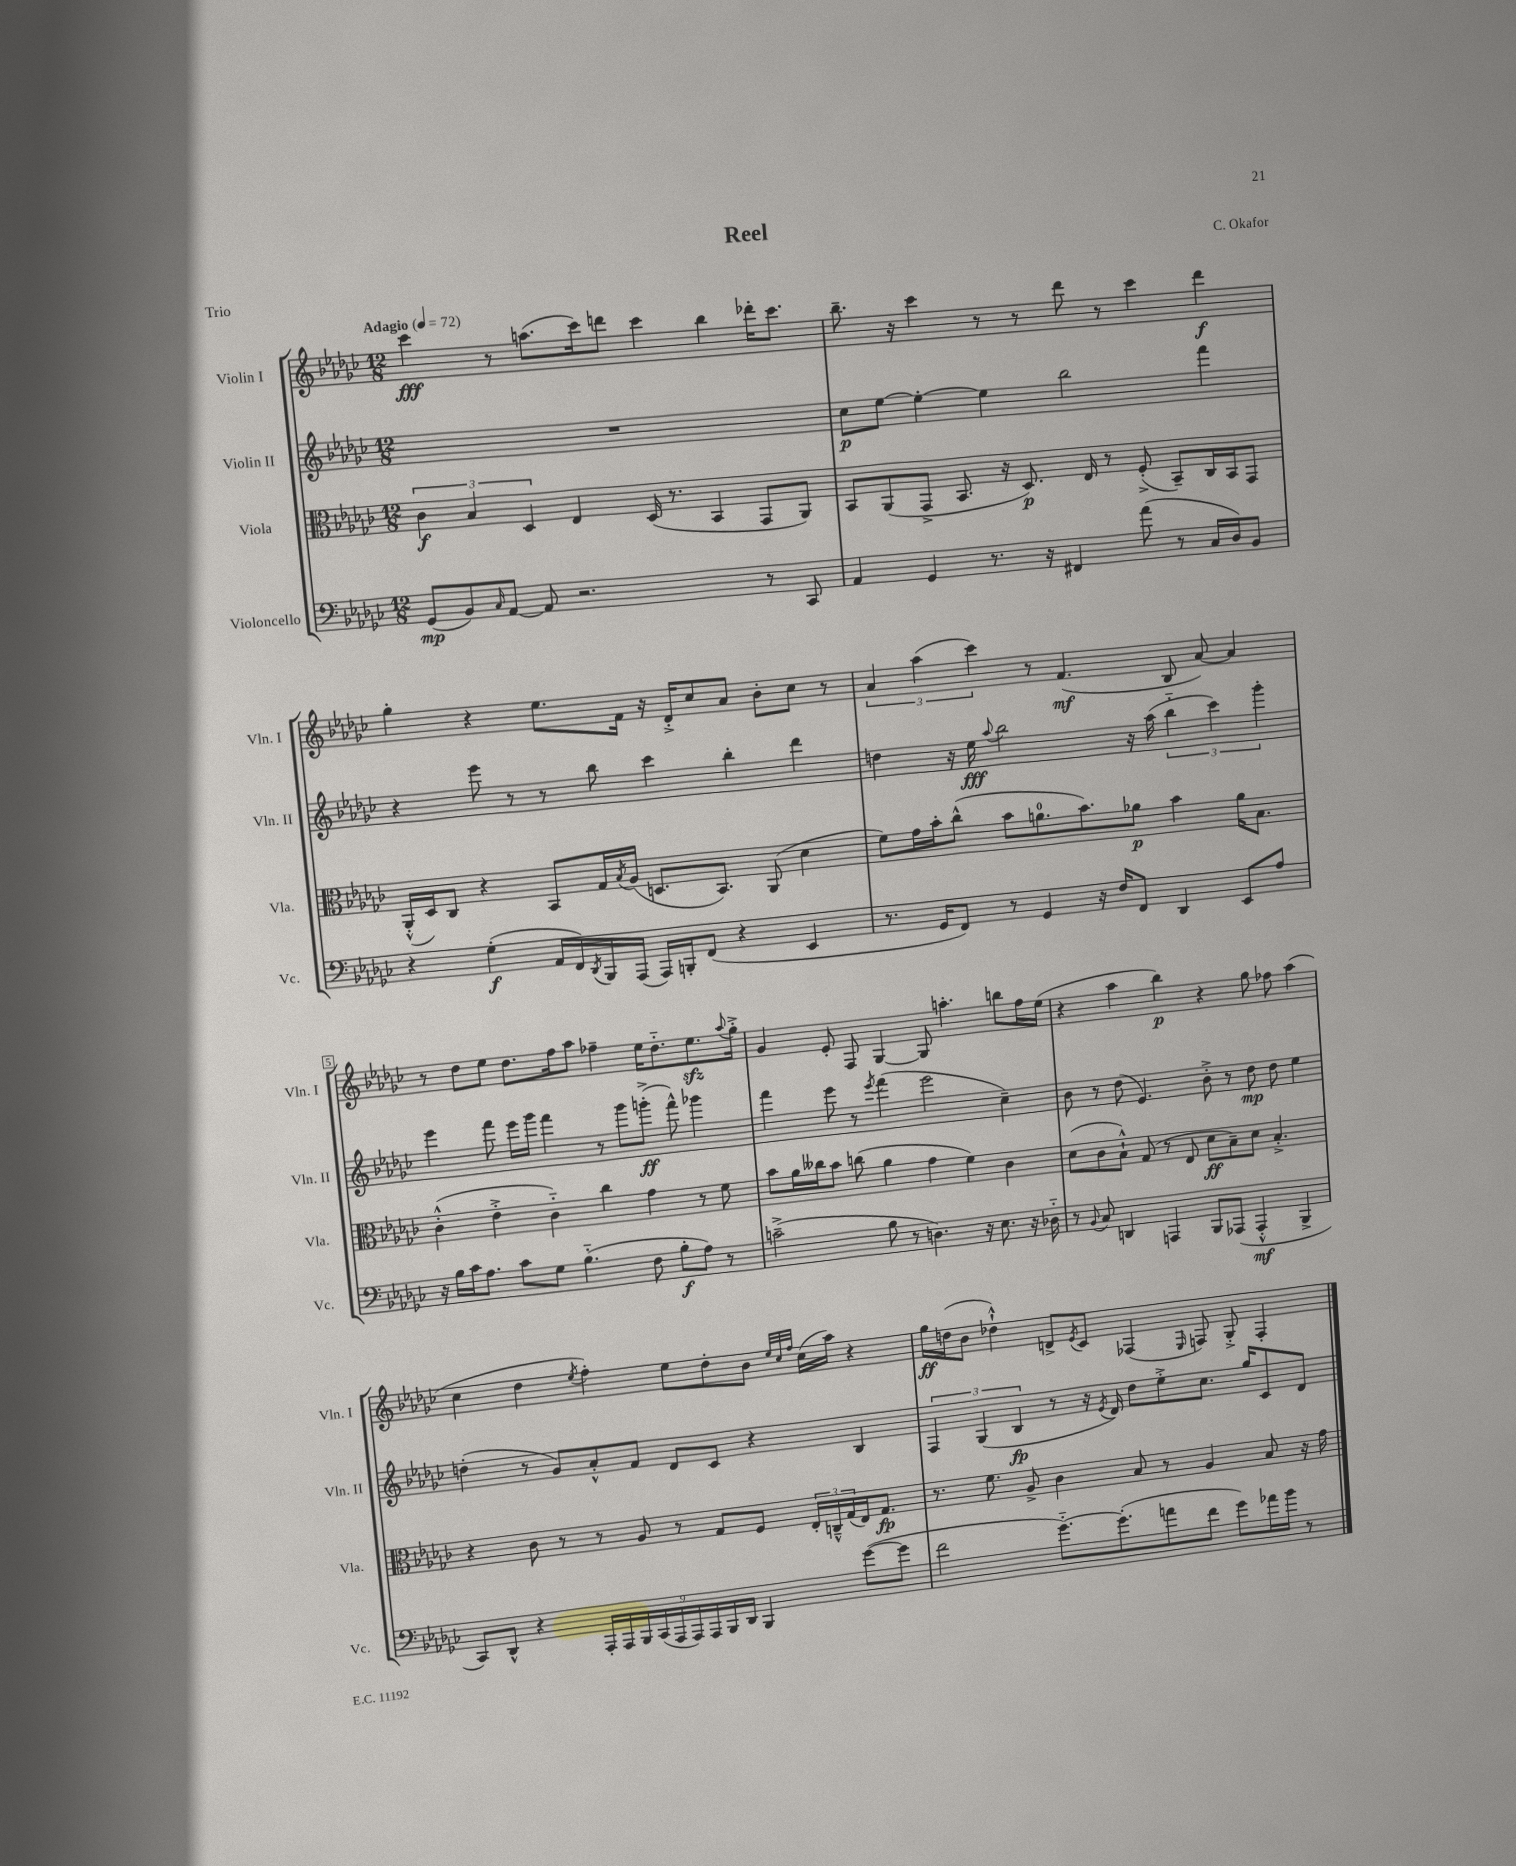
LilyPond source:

\header { title = "Reel" composer = "C. Okafor" piece = "Trio" }
<<
\new StaffGroup <<
\new Staff = "s0" \with { instrumentName = "Violin I" shortInstrumentName = "Vln. I" } {
    \clef treble \key ges \major \numericTimeSignature \time 12/8 \tempo "Adagio" 4 = 72
    ces'''4\fff r8 a''8.( ces'''16) d'''8 ces'''4 bes''4 des'''16-. ces'''8. |
    bes''8.-- r16 ces'''4 r8 r8 des'''8 r8 ces'''4 des'''4\f |
    ges''4-. r4 ees''8. f'16 r16 des'16-.-> ces''8 aes'8 bes'8-. ces''8 r8 |
    \tuplet 3/2 { aes'4 aes''4( ces'''4) } r8 f'4.\mf( bes8 aes'8~) aes'4 |
    r8 des''8 ees''8 des''8. f''16 aes''8 fes''4-- ees''16 des''8.-_ ees''8.\sfz \appoggiatura { aes''8 } ges''16-.-> |
    ges'4 ees'8-. f8 ges4~ ges8 a''4.-. b''8 f''16 ees''16( |
    r4 aes''4 bes''4\p) r4 ges''8 fes''8 aes''4( |
    ces''4 des''4 \acciaccatura { ees''8 } f''4-.) ees''8 des''8-. bes'8 \grace { ees''32 ces''32 f''32 } ces''16( aes''16) r4 |
    ges''16\ff d''16( bes'8 des''4-!-^) d'8-> \acciaccatura { ees'8 } ces'8 fes4( \grace { ees16 } f8) ges8-.-> f4-. \bar "|." |
}
\new Staff = "s1" \with { instrumentName = "Violin II" shortInstrumentName = "Vln. II" } {
    \clef treble \key ges \major \numericTimeSignature \time 12/8
    R1. |
    ces''8\p ees''8~ ees''4~-. ees''4 bes''2 f'''4 |
    r4 ees'''8 r8 r8 bes''8 ces'''4 bes''4-. des'''4 |
    d''4 r16 ees''16\fff \appoggiatura { aes''8 } bes''2 r16 aes''16( \tuplet 3/2 { bes''4-_ ces'''4) ges'''4-. } |
    ees'''4 f'''8 ees'''16 ges'''16 f'''4 r8 ges'''8 g'''8-.->\ff( f'''8-^) ges'''4 |
    f'''4 ees'''8 r8 \acciaccatura { ees'''8 } f'''4( ees'''2 ces''4--) |
    bes'8 r8 des''8( ees'4.) bes'8-.-> r8 des''8\mp des''8 ees''4 |
    d''4-.( r8 ges'8) aes'8-.-^ f'8 des'8 ces'8 r4 bes4 |
    \tuplet 3/2 { f4 ges4( bes4\fp } r8 r16 \acciaccatura { ees'8 } des'16) des''8 ees''8-.-> ces''8. ges''16 ces'8 des'8 \bar "|." |
}
\new Staff = "s2" \with { instrumentName = "Viola" shortInstrumentName = "Vla." } {
    \clef alto \key ges \major \numericTimeSignature \time 12/8
    \tuplet 3/2 { ces'4\f bes4 des4 } ees4 des16( r8. bes,4 ges,8 aes,8) |
    bes,8 aes,8( ges,8-> bes,8. r16 des8.\p) ees16 r8 f8-.->( bes,8--) ces16 bes,16 ges,8 |
    aes,16-.-^( des16) ces8 r4 bes,8 ges16 \acciaccatura { bes8 } aes16( d8. bes,8.) aes,8( des'4 |
    f'8) ges'16 bes'16-. ces''8-^( bes'8 a'8.-0 bes'8.) aes'8\p bes'4 aes'16 bes8. |
    ces'4-.-^( ees'4-.-> ces'4-_) ces''4 ges'4 r8 f'8 |
    bes'8 aes'16 ceses''16 bes'8 c''8( aes'4 ges'4 f'4) ces'4 |
    des'8( ces'8 bes8-!-^) ges8( r8 ees8 des'8\ff bes8--) des'8 bes4.-.-> |
    r4 ces'8 r8 r8 aes8 r8 ges8 f8 \tuplet 3/2 { ees16-. c16---^ ges16( } ees16) ges8.\fp |
    r8. f'8. aes8-> ces'4 bes8 r8 aes4 bes8 r16 ges'16 \bar "|." |
}
\new Staff = "s3" \with { instrumentName = "Violoncello" shortInstrumentName = "Vc." } {
    \clef bass \key ges \major \numericTimeSignature \time 12/8
    ges,8\mp( bes,8) \grace { ces16 } aes,8~ aes,8 r2. r8 ces,8 |
    aes,4 ges,4 r8. r16 fis,4 aes'8( r8 ces16 des16) bes,8 |
    r4 ges4-.\f( aes,16 f,16) \acciaccatura { des,8 } bes,,16 aes,,16( aes,,16) b,,16-. f,8( r4 ees,4 |
    r8. ges,16 f,8) r8 ges,4 r16 f16 f,8 des,4 ees,8 aes8 |
    r16 bes16 ces'16 aes8. ces'8 ges8 bes4.-_( f8 bes8-.\f aes8) r8 |
    c'2--->( bes8 r8 d4.) r16 ees8. r16 des16-_ |
    r8 \appoggiatura { bes,8 } ces8 d,4 a,,4 bes,,8 aes,,8( aes,,4-.-^\mf bes,,4-> |
    ces,8) des,8-^ r4 \tuplet 9/8 { aes,,16-. aes,,16 bes,,16 ces,16( aes,,16 aes,,16) aes,,16 bes,,16 des,16 } bes,,4 ges'8~( ges'8 |
    f'2 ges'8.~-_) ges'8.-.( a'8 f'8 ges'8) aes'16 bes'16 r8 \bar "|." |
}
>>
>>
\layout { \context { \Score \override BarNumber.break-visibility = ##(#f #t #t) barNumberVisibility = #(every-nth-bar-number-visible 5) \override BarNumber.stencil = #(make-stencil-boxer 0.1 0.3 ly:text-interface::print) } }
